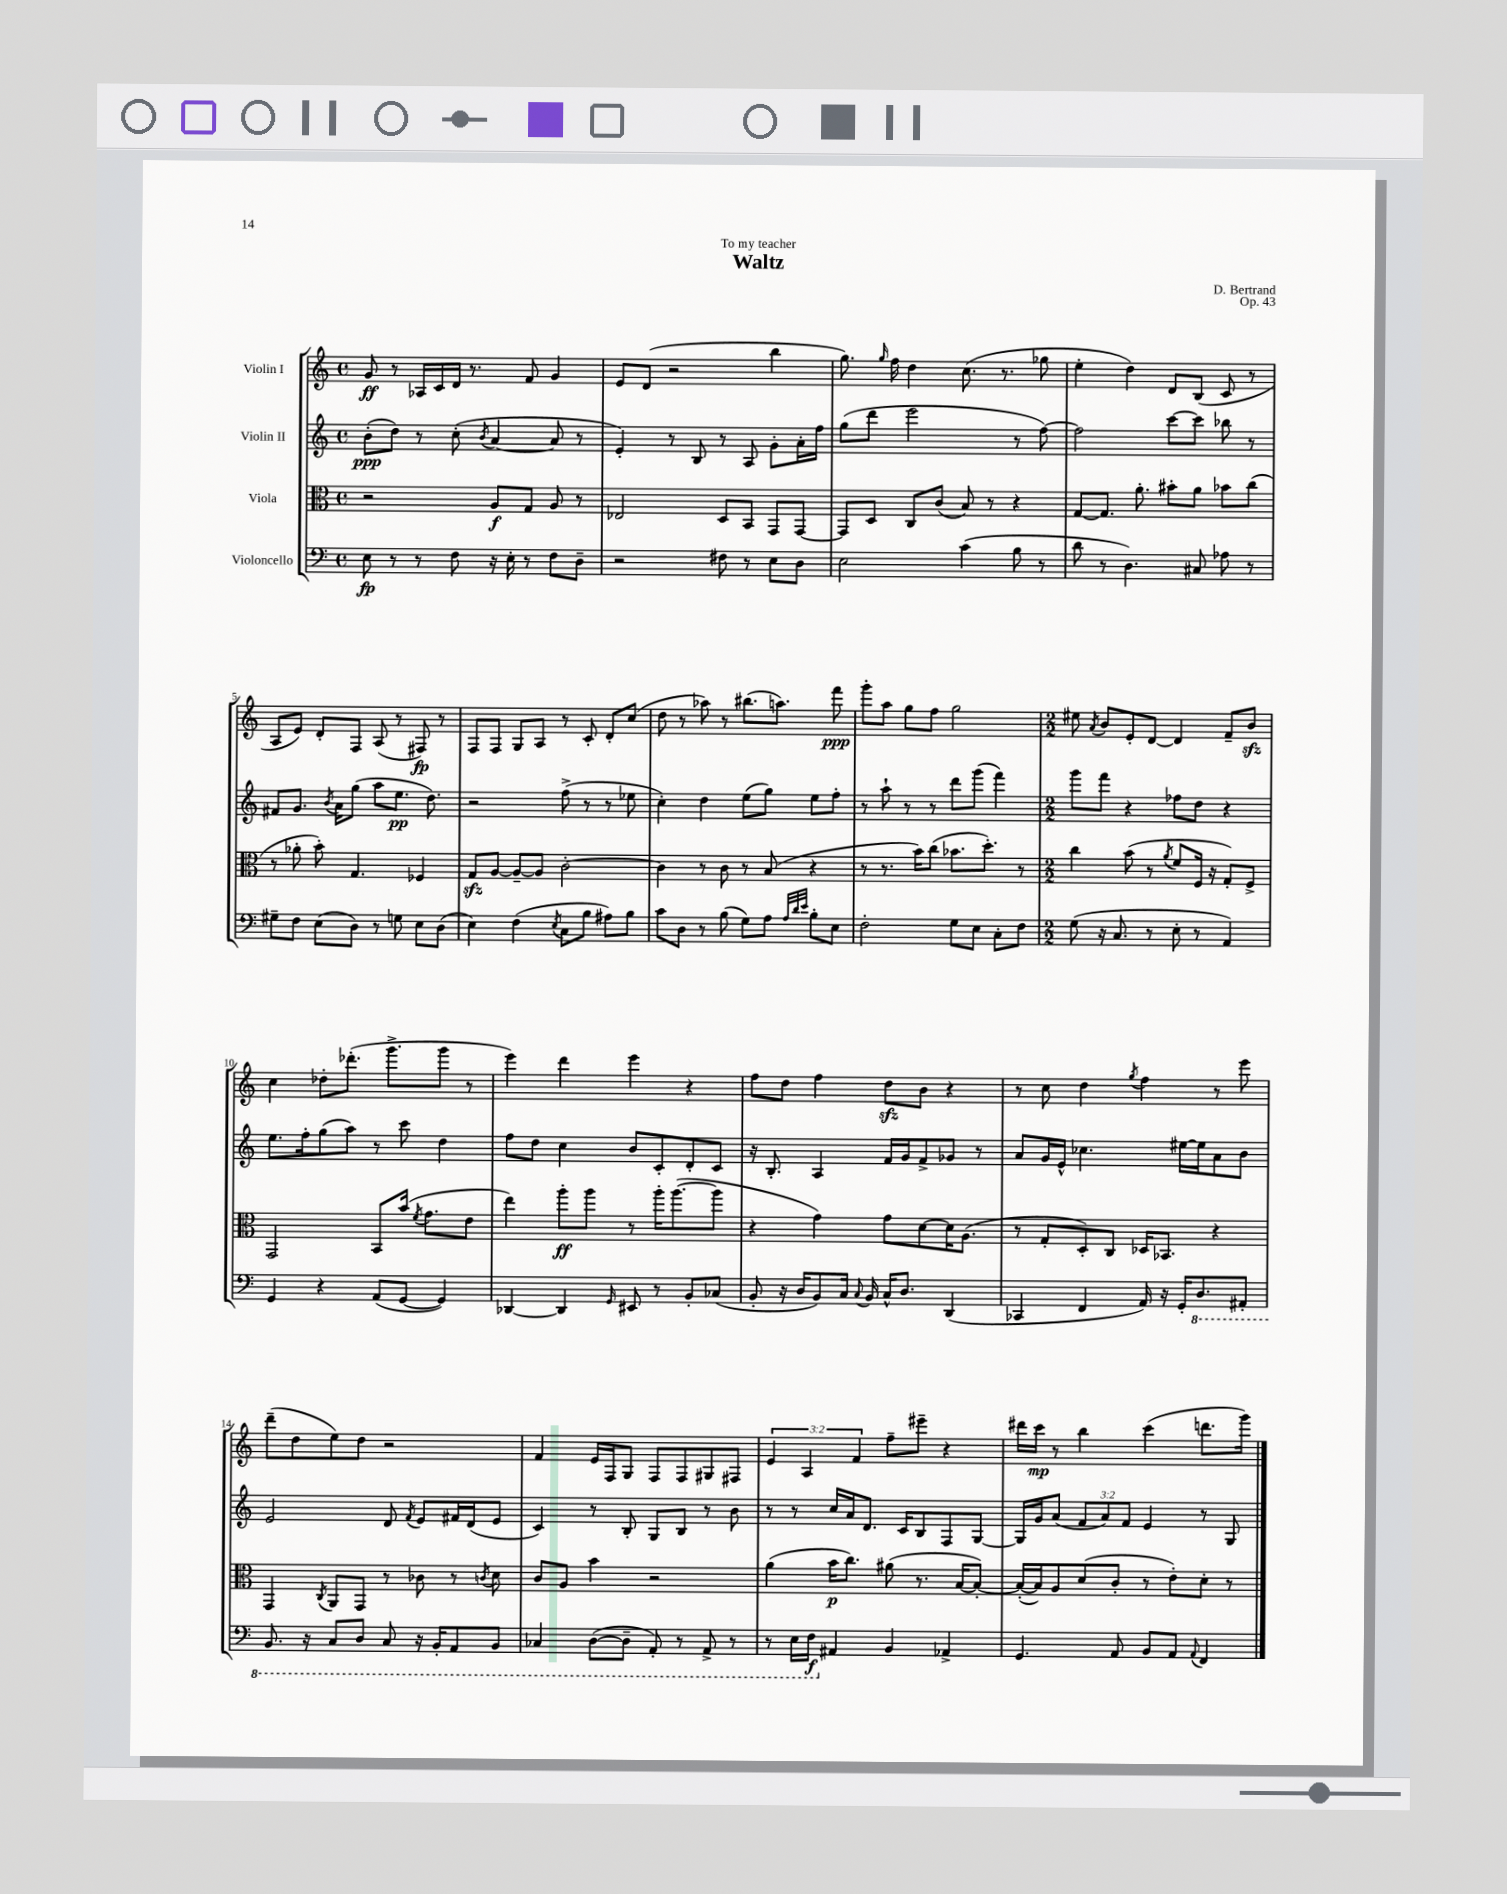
\header { title = "Waltz" composer = "D. Bertrand" dedication = "To my teacher" opus = "Op. 43" }
<<
\new StaffGroup <<
\new Staff = "s0" \with { instrumentName = "Violin I" } {
    \clef treble \key c \major \defaultTimeSignature \time 4/4 \override Staff.TupletNumber.text = #tuplet-number::calc-fraction-text
    \autoBeamOff g'8\ff r8 aes16[ c'16 d'16] r8. f'8 g'4 |
    e'8[ d'8]( r2 b''4 |
    g''8.) \grace { g''16 } f''16 d''4 c''8.( r8. ges''8 |
    e''4-. d''4) d'8[ b8]( c'8 r8 |
    a8[ e'8]) d'8[-. f8] a8( r8 fis8\fp) r8 |
    f8[ f8] g8[ a8] r8 c'8-. d'8[-. c''8]( |
    d''8 r8 aes''8) r8 bis''8.[( a''8.]) f'''8\ppp |
    g'''8[-. a''8] g''8[ f''8] g''2 |
    \numericTimeSignature \time 2/2 eis''8 \acciaccatura { a'8 } b'8[ e'8-. d'8]~ d'4 f'8[-- b'8]\sfz |
    c''4 des''8[-. des'''8.]-.( g'''8.[-> g'''8] r8 |
    e'''4) d'''4 e'''4 r4 |
    f''8[ d''8] f''4 d''8[\sfz b'8] r4 |
    r8 c''8 d''4 \acciaccatura { g''8 } f''4 r8 e'''8 |
    d'''8[--( d''8 e''8) d''8] r2 |
    f'4 e'16[ f16 g8] f8[ f8 gis8 fis8] |
    \tuplet 3/2 { e'4 a4 f'4 } f''8[-- eis'''8]-- r4 |
    dis'''16[ c'''16]\mp r8 b''4 c'''4( d'''8.[ g'''16]) \bar "|." |
}
\new Staff = "s1" \with { instrumentName = "Violin II" } {
    \clef treble \key c \major \defaultTimeSignature \time 4/4 \override Staff.TupletNumber.text = #tuplet-number::calc-fraction-text
    \autoBeamOff b'8[-.\ppp( d''8]) r8 c''8-.( \acciaccatura { b'8 } a'4~ a'8 r8 |
    e'4-.) r8 b8 r8 a8 g'8[-. a'16-. f''16] |
    g''8[( d'''8] e'''2 r8 f''8~) |
    f''2 c'''8[~ c'''8] bes''8 r8 |
    fis'8[ g'8.] \acciaccatura { b'8 } a'16[ g''8]( a''8[ e''8.]\pp d''8.) |
    r2 f''8->( r8 r8 ees''8 |
    c''4-.) d''4 e''8[( g''8]) e''8[ f''8]-. |
    r8 a''8-! r8 r8 d'''8[ g'''8]( f'''4) |
    \numericTimeSignature \time 2/2 g'''8[ f'''8] r4 fes''8[ d''8] r4 |
    e''8.[ f''16-. g''8( a''8]) r8 c'''8 d''4 |
    f''8[ d''8] c''4 b'8[ c'8-. d'8-. c'8] |
    r16 b8.-. a4 f'16[ g'16 f'8-> ges'8] r8 |
    a'8[ g'16 e'16]-^ ces''4. eis''16[~ eis''16 a'8 b'8] |
    e'2 d'8 \acciaccatura { f'8 } e'8[ fis'16 d'16( e'8] |
    c'4) r8 b8-. g8[ b8] r8 b'8 |
    r8 r8 c''16[ a'16 d'8.] c'16[ b8 f8 g8]~ |
    g16[ g'16 a'8]( \tuplet 3/2 { f'8[ a'8) f'8] } e'4 r8 g8 \bar "|." |
}
\new Staff = "s2" \with { instrumentName = "Viola" } {
    \clef alto \key c \major \defaultTimeSignature \time 4/4
    \autoBeamOff r2 a8[\f g8] a8 r8 |
    ees2 d8[ b,8] g,8[ g,8]~ |
    g,8[ d8] c8[ c'8]( b8) r8 r4 |
    g8[~ g8.] a'8.-. bis'8[-. a'8] bes'8[ c''8]( |
    r8 aes'8-. b'8-.) g4. fes4 |
    g8[\sfz a8]~ a8[~-- a8] c'2~-. |
    c'4 r8 c'8 r8 b8( r4 |
    r8 r8. b'16[) c''8]( bes'8.[ d''8.]-.) r8 |
    \numericTimeSignature \time 2/2 c''4 b'8( r8 \acciaccatura { a'8 } f'8[ f16] r16 g8[-.) f8]-> |
    g,2 b,8[ b'16]( \acciaccatura { f'8 } g'8.[ e'8] |
    e''4) a''8[-.\ff a''8] r8 a''16[-. a''8.~( a''8] |
    r4 g'4) g'8[ d'8~ d'16 a8.]( |
    r8 g8[-. d8-.) c8] des16[ bes,8.] r4 |
    g,4 \acciaccatura { c8 } a,8[ g,8] r8 ces'8 r8 \acciaccatura { c'8 } d'8 |
    c'8[ a8] b'4 r2 |
    a'4( b'16[\p c''8.]) ais'8( r8. b16[~ b8]~-.) |
    b16[~-.( b16) a8 d'8( c'8]-. r8 e'8[-.) d'8]-. r8 \bar "|." |
}
\new Staff = "s3" \with { instrumentName = "Violoncello" } {
    \clef bass \key c \major \defaultTimeSignature \time 4/4
    \autoBeamOff e8\fp r8 r8 f8 r16 e16-. r8 f8[ d8]-- |
    r2 fis8 r8 e8[ d8] |
    e2 c'4( b8 r8 |
    d'8 r8 d4.) cis8 aes8 r8 |
    gis8[-- f8] e8[( d8]) r8 g8 e8[ d8]( |
    e4) f4( \acciaccatura { e8 } c8[ b8] ais8[) b8] |
    c'8[ d8] r8 b8( g8[) a8] \grace { a32[ d'32 e'32] } b8[-. e8] |
    f2-. g8[ e8] c8[-. f8] |
    \numericTimeSignature \time 2/2 g8( r16 c8. r8 e8-. r8 a,4) |
    g,4 r4 a,8[( g,8]~ g,4) |
    des,4~ des,4 \grace { g,16 } eis,8 r8 b,8[-. ces8]( |
    b,8-. r16 d16[ b,8) c16] \appoggiatura { c8 } b,16 c16[-^ d8.] d,4( |
    ces,4 f,4 a,16) r16 g,16[-. \ottava #-1 d,8. ais,,8]-. |
    b,,8. r16 c,8[ d,8] c,8 r16 b,,16[-. a,,8 b,,8] |
    ces,4 d,8[~( d,8]-- a,,8-.) r8 a,,8-> r8 |
    r8 e,16[ f,16]\f \ottava #0 ais,4 b,4 aes,4-> |
    g,4. a,8 b,8[ a,8] \appoggiatura { a,8 } f,4 \bar "|." |
}
>>
>>
